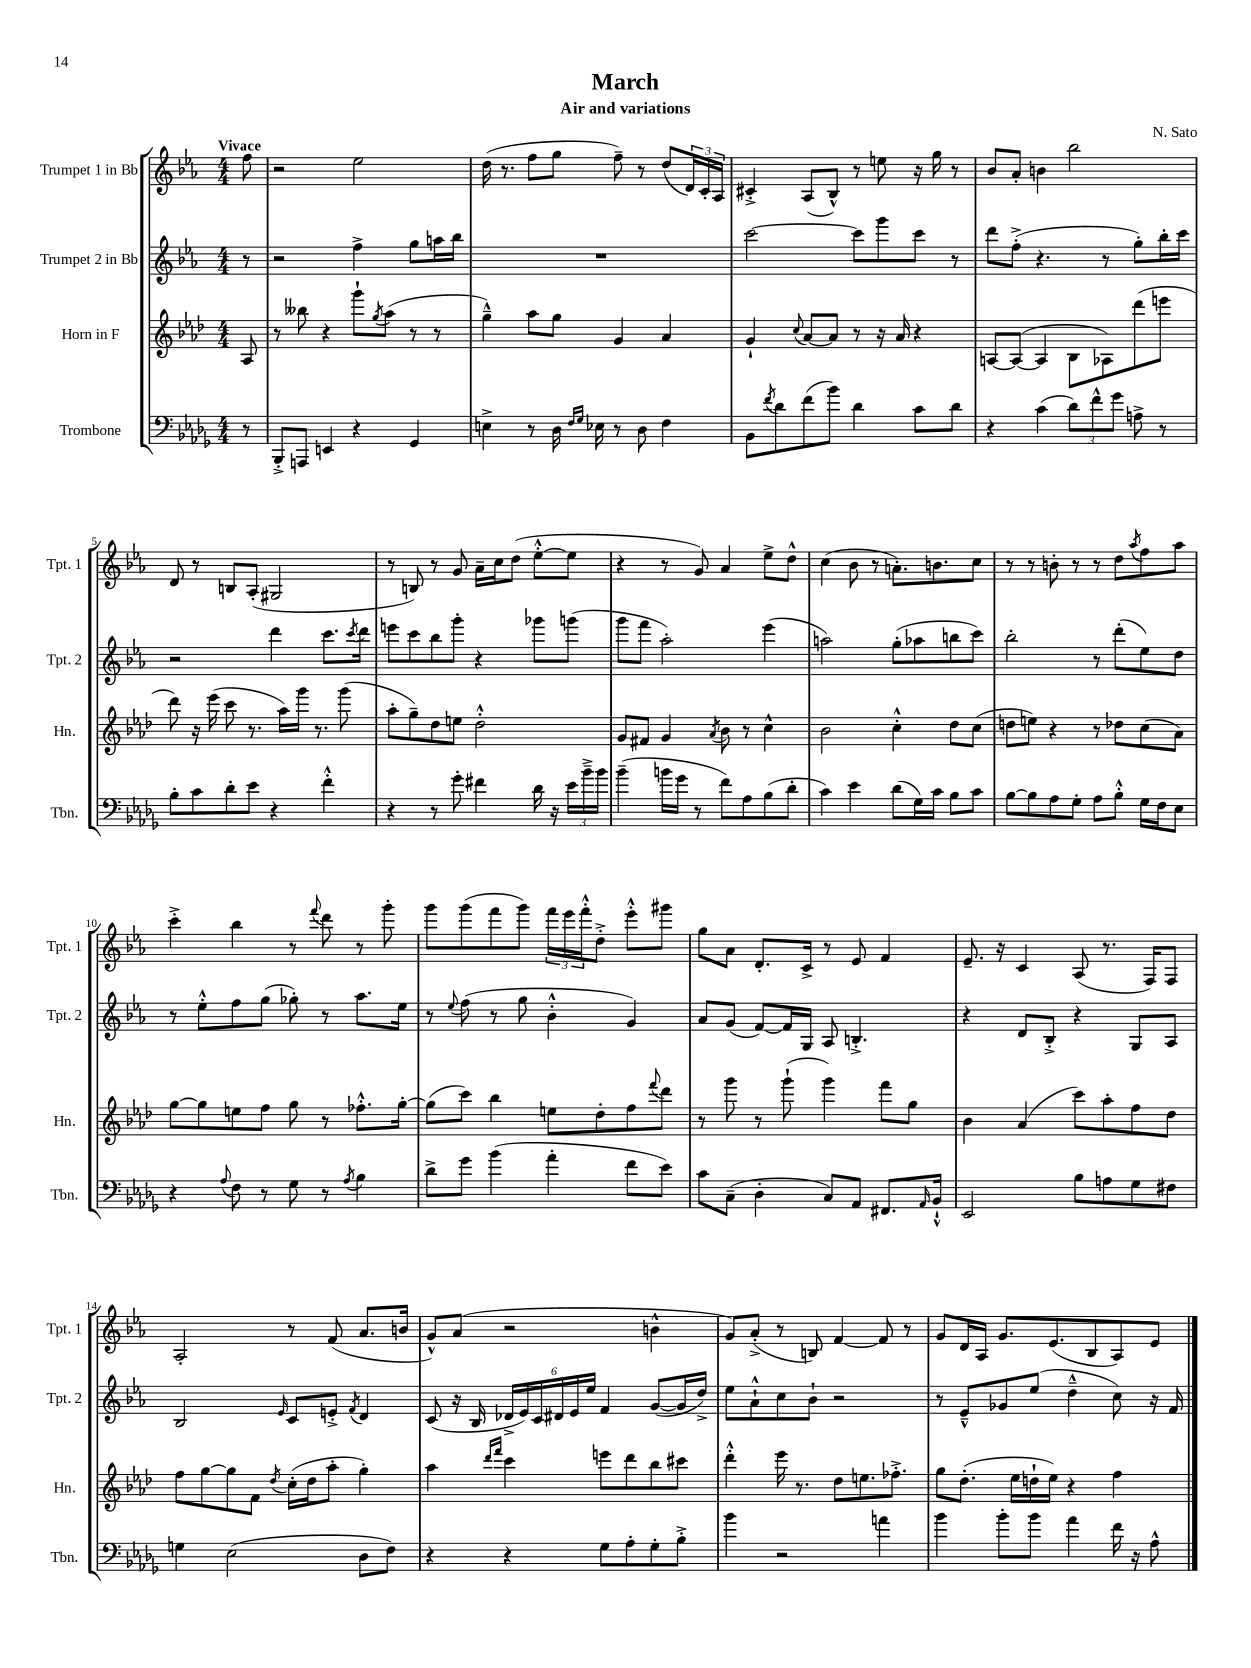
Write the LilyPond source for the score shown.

\header { title = "March" composer = "N. Sato" subtitle = "Air and variations" }
<<
\new StaffGroup <<
\new Staff = "s0" \with { instrumentName = "Trumpet 1 in Bb" shortInstrumentName = "Tpt. 1" } {
    \clef treble \key ees \major \numericTimeSignature \time 4/4 \partial 8 \tempo "Vivace"
    f''8 |
    r2 ees''2 |
    d''16( r8. f''8 g''8 f''8--) r8 d''8( \tuplet 3/2 { d'16) c'16-. aes16 } |
    cis'4-.-> aes8( bes8-^) r8 e''8 r16 g''16 r8 |
    bes'8 aes'8-. b'4 bes''2 |
    d'8 r8 b8 aes8-.( gis2 |
    r8 b8) r8 g'8 aes'16-- c''16 d''8( ees''8~-.-^ ees''8 |
    r4 r8 g'8) aes'4 ees''8-> d''8-^ |
    c''4( bes'8 r8 a'8.-.) b'8. c''8 |
    r8 r8 b'8-. r8 r8 d''8 \acciaccatura { aes''8 } f''8 aes''8 |
    c'''4-.-> bes''4 r8 \appoggiatura { f'''8 } d'''8 r8 g'''8-. |
    g'''8 g'''8( f'''8 g'''8) \tuplet 3/2 { f'''16 ees'''16 f'''16-.-^ } d''8-.-> ees'''8-.-^ gis'''8 |
    g''8 aes'8 d'8.-. c'16-> r8 ees'8 f'4 |
    ees'8.-- r16 c'4 aes8( r8. f16) f8 |
    aes2-. r8 f'8( aes'8. b'16 |
    g'8-^) aes'8( r2 b'4-^ |
    g'8) aes'8-.->( r8 b8) f'4~ f'8 r8 |
    g'8 d'16 aes16 g'8. ees'8.( bes8 aes8) ees'8 \bar "|." |
}
\new Staff = "s1" \with { instrumentName = "Trumpet 2 in Bb" shortInstrumentName = "Tpt. 2" } {
    \clef treble \key ees \major \numericTimeSignature \time 4/4 \partial 8
    r8 |
    r2 f''4-> g''8 a''16 bes''16 |
    R1 |
    c'''2~ c'''8 g'''8 c'''8 r8 |
    d'''8 f''8-.->( r4. r8 g''8-.) bes''16-. c'''16 |
    r2 d'''4 c'''8. \acciaccatura { c'''8 } d'''16 |
    e'''8 c'''8 bes''8 g'''8-. r4 ges'''8 g'''8( |
    g'''8 f'''8 aes''2-.) ees'''4( |
    a''2) g''8-.( aes''8 b''8 c'''8) |
    bes''2-. r8 d'''8-.( ees''8) d''8 |
    r8 ees''8-.-^ f''8 g''8( ges''8-.) r8 aes''8. ees''16 |
    r8 \appoggiatura { ees''8 } f''8( r8 g''8 bes'4-.-^ g'4) |
    aes'8 g'8( f'8~) f'16 g16 aes8 b4.-.-> |
    r4 d'8 bes8-.-> r4 g8 aes8 |
    bes2 \grace { ees'16 } c'8 e'8-.-> \acciaccatura { f'8 } d'4 |
    c'8( r16 bes16 \tuplet 6/4 { des'16-> ees'16) c'16 dis'16 ees'16 ees''16 } f'4 g'8~( g'16 d''16->) |
    ees''8 aes'8-!-^ c''8 bes'8-! r2 |
    r8 ees'8---^ ges'8 ees''8( d''4---^ c''8) r16 f'16 \bar "|." |
}
\new Staff = "s2" \with { instrumentName = "Horn in F" shortInstrumentName = "Hn." } {
    \clef treble \key aes \major \numericTimeSignature \time 4/4 \partial 8
    aes8 |
    r8 beses''8 r4 g'''8-! \acciaccatura { g''8 } aes''8( r8 r8 |
    g''4---^) aes''8 g''8 g'4 aes'4 |
    g'4-! \appoggiatura { c''8 } aes'8~ aes'8 r8 r16 aes'16 r4 |
    a8~ a8~( a4 bes8 aes8) des'''8( e'''8 |
    des'''8) r16 ees'''16( c'''8 r8. aes''16) g'''16 r8. g'''8( |
    aes''8-. g''8--) des''8 e''8 des''2-.-^ |
    g'8 fis'8 g'4 \acciaccatura { aes'8 } bes'8 r8 c''4-^ |
    bes'2 c''4-.-^ des''8 c''8( |
    d''8 e''8) r4 r8 des''8 c''8( aes'8) |
    g''8~ g''8 e''8 f''8 g''8 r8 fes''8.-.-^ g''16~-. |
    g''8( c'''8) bes''4 e''8 des''8-. f''8 \appoggiatura { f'''8 } des'''8 |
    r8 g'''8 r8 g'''8-!( g'''4) f'''8 g''8 |
    bes'4 aes'4( c'''8) aes''8-. f''8 des''8 |
    f''8 g''8~ g''8 f'8 \acciaccatura { des''8 } c''16-.( des''16 aes''8-. g''4-.) |
    aes''4 \grace { des'''16 f'''16 } c'''4 e'''8 des'''8 bes''8 cis'''8 |
    des'''4-.-^ ees'''16 r8. des''8 e''8. fes''8.-.-> |
    g''8 des''8.-.( ees''16 d''16-! ees''16) r4 f''4 \bar "|." |
}
\new Staff = "s3" \with { instrumentName = "Trombone" shortInstrumentName = "Tbn." } {
    \clef bass \key des \major \numericTimeSignature \time 4/4 \partial 8
    r8 |
    bes,,8-.-> a,,8 e,4 r4 ges,4 |
    e4-> r8 des16 \grace { f16 ges16 } ees16 r8 des8 f4 |
    bes,8 \acciaccatura { f'8 } des'8 f'8( bes'8) des'4 c'8 des'8 |
    r4 c'4( \tuplet 3/2 { des'8) f'8-^ ges'8 } a8-> r8 |
    bes8-. c'8 des'8-. ees'8 r4 f'4-.-^ |
    r4 r8 ges'8-. fis'4 des'16 r16 \tuplet 3/2 { ees'16 bes'16---> bes'16 } |
    bes'4--( b'16 ges'16 r8 f'8) aes8 bes8( des'8-. |
    c'4) ees'4 des'8( ges16) c'16 bes8 c'8 |
    bes8~ bes8 aes8 ges8-. aes8 bes8-.-^ ges16 f16 ees8 |
    r4 \appoggiatura { aes8 } f8 r8 ges8 r8 \acciaccatura { aes8 } bes4 |
    des'8-> ges'8 bes'4( aes'4-. f'8 ees'8) |
    c'8 c8--( des4-. c8) aes,8 fis,8. \grace { aes,16 } bes,16-!-^ |
    ees,2 bes8 a8 ges8 fis8 |
    g4 ees2( des8 f8) |
    r4 r4 ges8 aes8-. ges8-. bes8-.-> |
    bes'4 r2 a'4 |
    bes'4 bes'8-. bes'8 aes'4 f'16 r16 aes8-^ \bar "|." |
}
>>
>>
